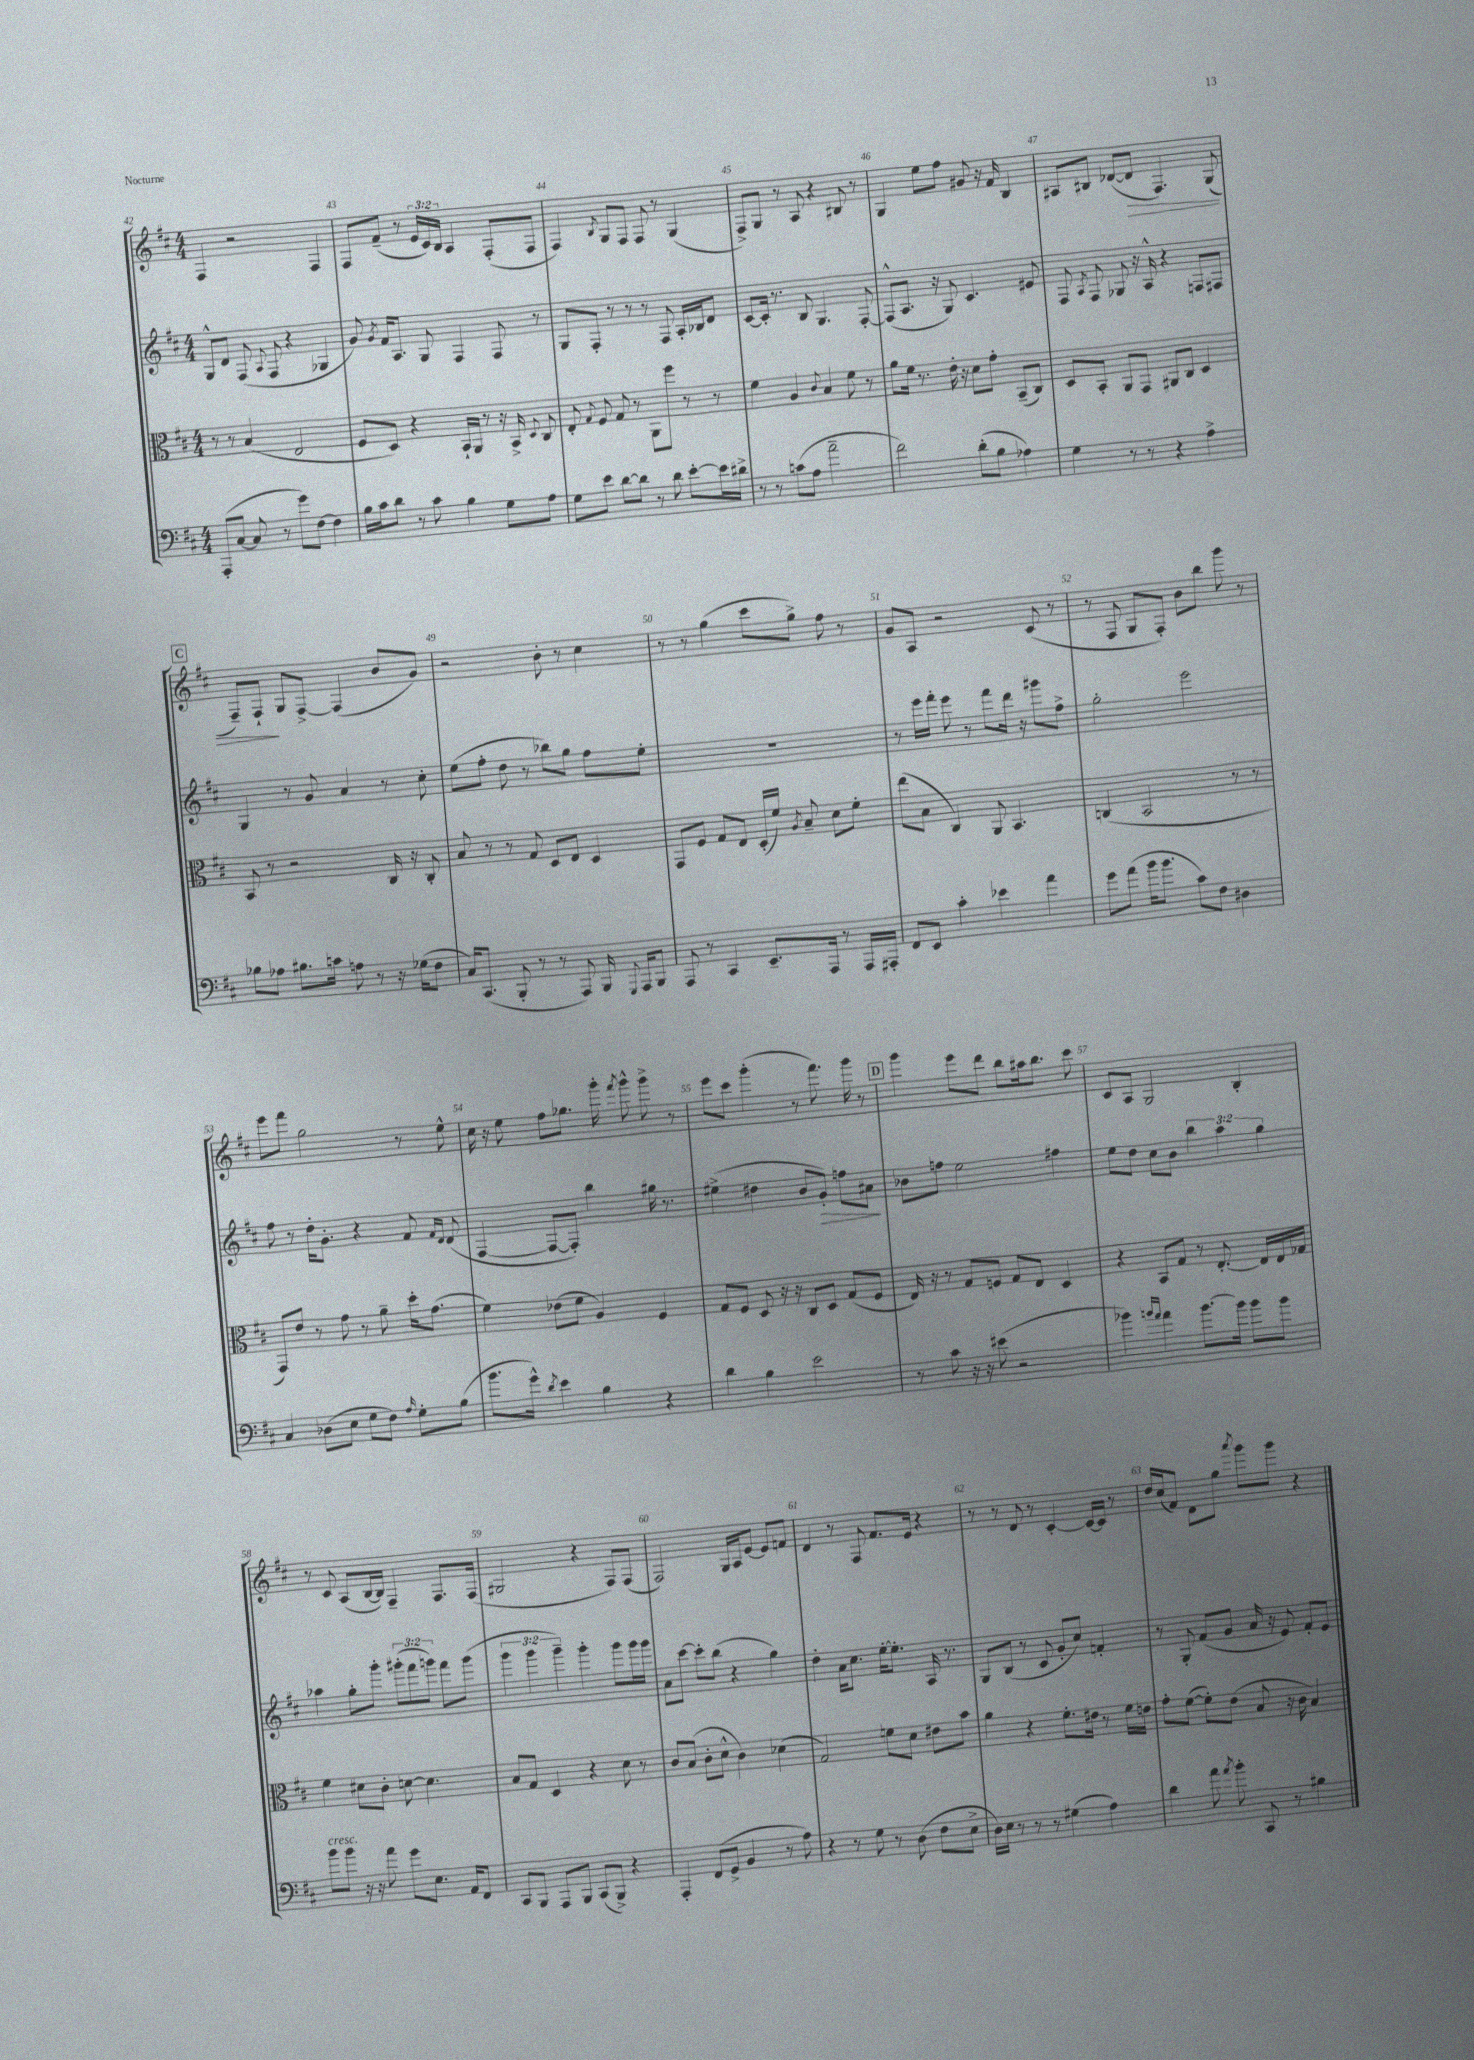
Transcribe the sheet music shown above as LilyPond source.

<<
\new StaffGroup <<
\new Staff = "s0" {
    \clef treble \key d \major \numericTimeSignature \time 4/4 \override Staff.TupletNumber.text = #tuplet-number::calc-fraction-text
    \autoBeamOff fis4 r2 fis4 |
    fis8[ fis'8]--( r8 \tuplet 3/2 { e'16[ cis'16) b16] } a4 fis8[-.( fis8] |
    fis4) \acciaccatura { b8 } g8[ fis8] fis8 r8 g4( |
    fis8[->) g8] r8 a8 r4 bis8 r8 |
    g4 e''8[ fis''8] gis'8 r16 fis'16 b4 |
    ais8[ bis8] des'8[~( des'8]\> fis4.) g8( |
    \mark \markup { \box "C" } fis8[--) fis8]-!\! g8[ fis8]~-> fis4( b'8[ g'8]) |
    r2 b'8-. r8 cis''4 |
    r8 r8 g''4( cis'''8[ g''8]->) fis''8 r8 |
    g'8[ a8] r2 cis'8( r8 |
    r8 fis8 g8[ fis8]-.) b'8[ b''8] g'''8 r8 |
    e'''8[ fis'''8] g''2 r8 e''8-^ |
    cis''16 r16 e''8 fis''8[ ges''8.] g'''16-. \acciaccatura { fis'''8 } g'''8-^ g'''8-> r8 |
    e'''8[ cis'''8] g'''4-.( r8 fis'''8.) g'''16 r8 |
    \mark \markup { \box "D" } g'''4 e'''8[ d'''8] b''8[ ais''16 b''8.] cis'''8 |
    cis'8[ a8] g2 b4-. |
    r8 cis'8 a8[( b16~ b16]) fis4-- fis8.[ fis16]( |
    gis2 r4 fis8[) fis8]( |
    fis2) g16[ a16 e'8]~ e'8[ f'8] |
    d'4 r8 fis8 fis'8.[ e'16] r4 |
    r8 r8 d'8 r8 cis'4~-. cis'16[~ cis'16] r8 |
    d''16[ cis''16( fis'8]) d'8[ g''8] \acciaccatura { a'''8 } g'''8[ g'''8] r4 \bar "|." |
}
\new Staff = "s1" {
    \clef treble \key d \major \numericTimeSignature \time 4/4 \override Staff.TupletNumber.text = #tuplet-number::calc-fraction-text
    \autoBeamOff g8[-^ d'8] fis8( \appoggiatura { a8 } fis8 r4 ges4 |
    g'8) \acciaccatura { g'8 } fis'16[ a8.] g8 fis4 fis8 r8 |
    g8[ fis8]-. r8 r8 r8 fis8 a16[-. bes16 d'8] |
    cis'8[~ cis'16]-. r8. b8 g4. fis8~-. |
    fis8[-^( a8.] r16 g8) cis'4. eis'8 |
    fis8 \acciaccatura { a8 } fis8 ges8 r16 a16-^ r4 f8[ fis8] |
    \mark \markup { \box "C" } g4 r8 g'8 a'4 r8 cis''8-. |
    e''8[( fis''8]-. d''8 r8 bes''8[) g''8] fis''8[ e''8]-. |
    R1 |
    r8 e'''16[ fis'''16]-. e'''8 r8 fis'''8[ d'''16] r16 gis'''8[ fis''8]-> |
    g''2-. e'''2 |
    fis''8 r8 d''16[-. g'8.]-. r4 fis'8 \grace { fis'16[ d'16] } d'8( |
    fis4~ fis8[~ fis8]-.) b''4 gis''16 r8. |
    eis''4->( dis''4 b'8[ g'8]-.\>) f''8[ ais'8]\! |
    \mark \markup { \box "D" } bes'8[ f''8] e''2 fis''4 |
    e''8[ d''8] cis''8[ b'8] \tuplet 3/2 { b''4 a''4 g''4 } |
    aes''4 g''8[-. g'''8]-. \tuplet 3/2 { gis'''8[-.( fis'''8 g'''8]) } fis'''8[ g'''8]( |
    \tuplet 3/2 { g'''4 g'''4 g'''4--) } g'''4-. g'''8[ g'''16 g'''16] |
    a'8[ cis'''8]~ cis'''8[-. b''8]( r4 g''4) |
    d''4-. a'16[ cis''8.] e''16[~-. e''8.]-. a16 r8. |
    g8[ b8]( r8 cis'8 g'8[-. cis''8]) f'4-. |
    r8 g8-. fis'8[( g'8] a'16 r16 e'8) fis'8[-. e'8] \bar "|." |
}
\new Staff = "s2" {
    \clef alto \key d \major \numericTimeSignature \time 4/4
    \autoBeamOff r8 r8 b4( e2 |
    fis8[ d8]) r4 b,16[-! a,16] r8 r16 b,16-> \appoggiatura { d8 } cis8 |
    e8-. \appoggiatura { g8 } fis8 g8 r8 a,8[ fis''8] r8 r8 |
    fis'4 a4 \appoggiatura { cis'8 } b4 fis'8 r8 |
    a'8[ fis'16] r8. e'16-. r16 d'8[ g'8]-. b,8[--( cis8]) |
    d8[ b,8]-. a,8[ g,8] ais,8[ cis8] d4 |
    \mark \markup { \box "C" } b,8 r8 r2 cis16 r16 cis8-. |
    b8 r8 r8 g8 d8[ e8] d4 |
    g,8[ fis8] g8[ e8] d16[-.( fis'16]) \acciaccatura { a8 } b8-- d'8[ fis'8]-. |
    e''8[( b8] cis4) a,8 b,4. |
    c4( b,2 r8 r8 |
    g,8[) e'8] r8 g'8 r8 a'8-- d''16[-. g'8.]( |
    fis'4) ees'8[( fis'8] a4) fis4 |
    g8[ fis8] d8 r16 r16 cis8[ d8] g8[( fis8] |
    \mark \markup { \box "D" } e16) r16 r8 g8[ f8] g8[ e8] d4 |
    r4 b,8[ g8] r8 e8.~-. e16[ e16 ges16] |
    fis'4 dis'8[ cis'8]-. d'8~ d'4. |
    b8[ g8] d4 r4 d'8 r8 |
    cis'8[ b8]( cis'8[-. d'8]-^ cis'4) des'4( |
    g2) f'8[ d'8] eis'8[ b'8] |
    a'4 r4 fis'8.[-. eis'16] r8 fis'16[ e'16] |
    g'8[-. fis'8]~( fis'8[-.) e'8]( b8 r16 cis'16 b4) \bar "|." |
}
\new Staff = "s3" {
    \clef bass \key d \major \numericTimeSignature \time 4/4
    \autoBeamOff a,,8[-.( cis8]~ cis8 r8 g'8[) fis8]~ fis4 |
    b16[ cis'16 d'8] r8 cis'8 b4 g8[ a8] |
    g8[ e'8] d'8[~ d'8] r8 d'8 e'8[~-. e'16 dis'16]-> |
    r8 r8 c'8[( a8] a'2-- |
    fis'2) d'8[-.( b8] aes4) |
    g4 r8 r8 r4 a4-> |
    \mark \markup { \box "C" } bes8[ aes8] bis8.[ c'16] a8 r8 r16 ges16[( fis8] |
    cis16[) cis,8.]( b,,8-. r8 r8 a,,8) b,,16 \appoggiatura { g,,8 } a,,16[ b,,8] |
    a,,8 r8 cis,4 e,8.[-- a,,16] r8 a,,16[ ais,,16]-. |
    fis,8[ e,8] cis'4-. ees'4 a'4 |
    g'8[ a'8]( b'16[ b'8.] cis'8[) fis8] dis4 |
    cis4 des8[( e8] g8[ fis8]) \grace { a16 } g8[-. b8]( |
    b'8.[ g'16]-^) \acciaccatura { d'8 } e'4 b4 r4 |
    d'4 b4 e'2 |
    \mark \markup { \box "D" } r8 cis'8 r16 r16 eis'8( r2 |
    bes'4) \grace { b'16[ a'16] } a'4 b'8.[~ b'16] b'8[ b'8] |
    b'8[^\markup { \italic "cresc." } b'8] r16 r16 a'8 g'8[ e8.] a,16[ fis,8] |
    cis,8[ b,,8] a,,8[ b,,8] cis,8[( b,,8]->) r4 |
    a,,4-. fis,8[( g,8]-> b,4 r8 a8) |
    r4 r8 g8 r8 d8( fis8[ e8]-> |
    d16[) e16] r8 r8 r8 gis4( a4) |
    d'4 a'8 \acciaccatura { a'8 } b'8-. cis,8 r8 bis4 \bar "|." |
}
>>
>>
\layout { \context { \Score currentBarNumber = #42 \override BarNumber.break-visibility = ##(#f #t #t) barNumberVisibility = #all-bar-numbers-visible } }
